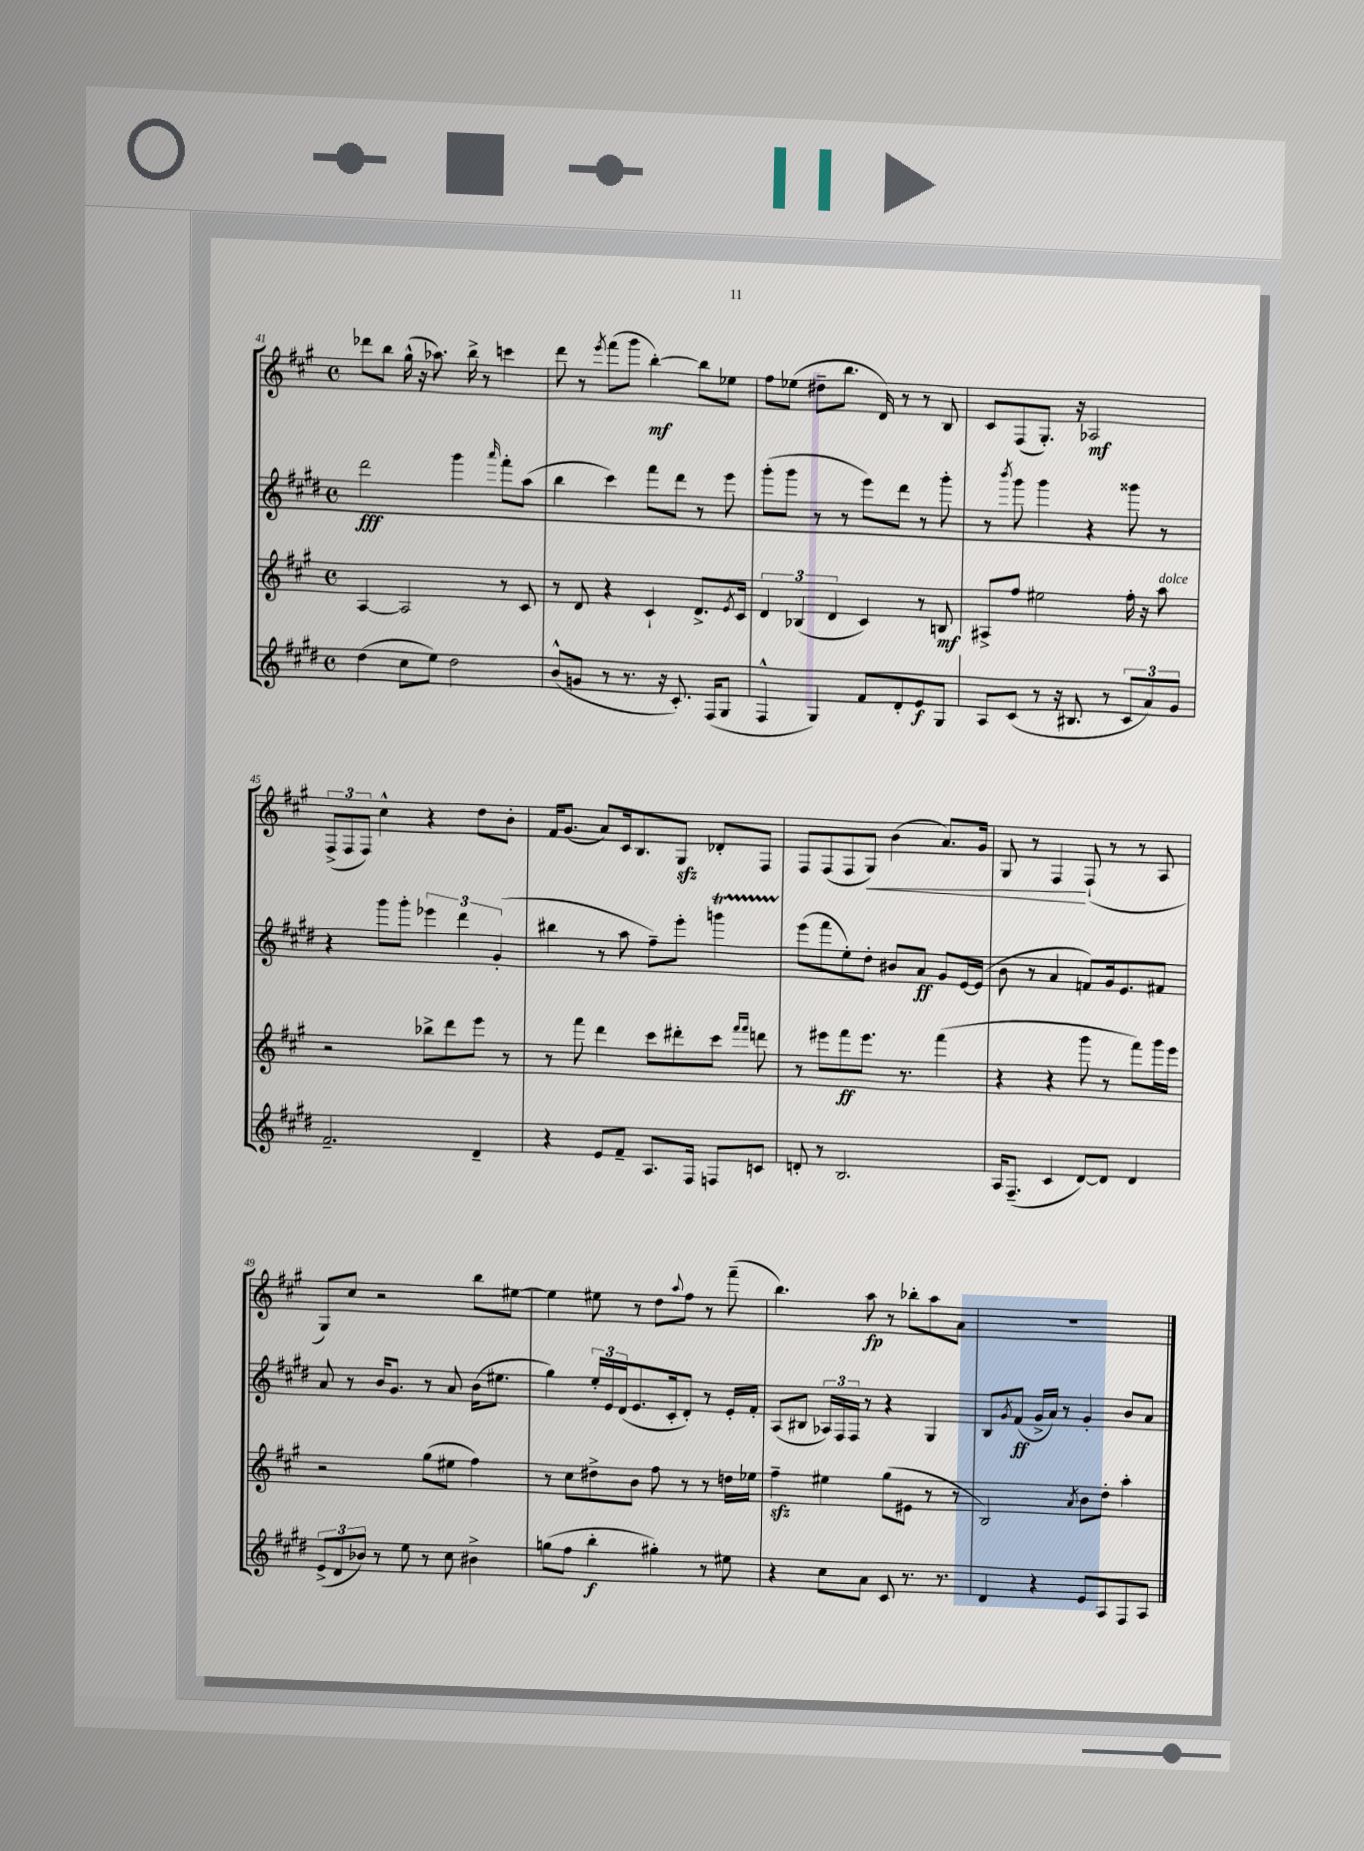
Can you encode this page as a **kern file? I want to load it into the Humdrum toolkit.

**kern	**kern	**kern	**kern
*staff4	*staff3	*staff2	*staff1
*clefG2	*clefG2	*clefG2	*clefG2
*k[f#c#g#d#]	*k[f#c#g#]	*k[f#c#g#d#]	*k[f#c#g#]
*M4/4	*M4/4	*M4/4	*M4/4
*met(c)	*met(c)	*met(c)	*met(c)
(4dd#	[4A	2ddd#	8ddd-
.	.	.	8bb
8cc#	2A]	.	(16gg#^^
.	.	.	16r
8ee)	.	.	8.aa-)
2dd#	.	4ggg#	.
.	.	.	16bb^
.	.	.	8r
.	.	16qqaaa	.
.	8r	8fff#'	4ccc
.	8c#	(8aa	.
=	=	=	=
(8b^^	8r	4bb	8ddd
8g	8d	.	8r
.	.	.	8qeee
8r	4r	4ccc#)	(8fff#
8.r	.	.	8ggg#
.	4c#`	8fff#	[4bb')
16r	.	.	.
8.c#')	.	8ddd#	.
.	8.d^	8r	8bb]
(16F#	.	.	.
8G#	.	8eee	8ee-
.	8qe	.	.
.	16c#	.	.
=	=	=	=
4F#^^	6d	(8ggg#'	8ff#
.	.	8ggg#	(8ee-
.	(6B-	.	.
4G#)	.	8r	8dd#~
.	6d	.	.
.	.	8r	8.bb
8f#	4c#)	8eee)	.
.	.	.	16d)
8d#'	.	8ddd#	8r
8e	8r	8r	8r
8G#	8B	8ggg#'	8B
=	=	=	=
8A	8A#^	8r	8c#
.	.	8qbbb	.
(8c#	8ff#	8ggg#	(8F#
8r	2ee#	4ggg#	8.G#')
16r	.	.	.
8.B#	.	.	16r
.	.	4r	2A-
8r	.	.	.
12c#	16ff#'	8ggg##	.
.	16r	.	.
12a)	.	.	.
.	8aa	8r	.
12g#	.	.	.
=	=	=	=
2.f#~	2r	4r	(12F#^
.	.	.	12F#
.	.	.	12F#)
.	.	8ggg#	4cc#^^
.	.	8ggg#'	.
.	8bb-^	6eee-	4r
.	8ddd	.	.
.	.	6ddd#	.
4d#~	8eee	.	8dd
.	.	(6g#'	.
.	8r	.	8b'
=	=	=	=
4r	8r	4bb#	16f#
.	.	.	(8.g#
.	8fff#	.	.
8e	4ddd	8r	8a)
8f#~	.	8aa	16c#
.	.	.	8.B
8.A	8ccc#	8ff#~)	.
.	8ddd#'	8eee'	8G#
16F#	.	.	.
8F	8ccc#	4ggg	8d-'
.	16qqfff#	.	.
.	16qqfff#	.	.
8c	8ddd	.	8F#
=	=	=	=
8d'	8r	(8eee	8F#
8r	8eee#	8fff#	(8F#
2.B	8fff#	8ee')	8F#
.	8.eee#	8dd#'	8G#)
.	.	8b#	(4b
.	8.r	.	.
.	.	8a	.
.	(4fff#	8g#	8.a)
.	.	[16e	.
.	.	(16e]	16g#
=	=	=	=
16A	4r	8b	8G#
(8.F#~	.	.	.
.	.	8r	8r
4c#	4r	4a	4F#
[8d#)	8ggg#	8f)	(8F#`
8d#]	8r	16g#	8r
.	.	8.e	.
4d#	8fff#)	.	8r
.	16ggg#	8f#	8A
.	16eee	.	.
=	=	=	=
(12e^	2r	8a	8G#)
12d#	.	.	.
.	.	8r	8cc#
12b-)	.	.	.
8r	.	16b	2r
.	.	8.g#	.
8ee	.	.	.
8r	(8gg#	8r	.
8cc#	8ee#	8a	.
4b#^	4ff#)	(16b	8bb
.	.	8.ee#	.
.	.	.	[8ee#
=	=	=	=
(8gg	8r	4gg#)	4ee#]
8ff#	8cc#	.	.
4bb'	8dd#^	24ee'	8ee#
.	.	24e	.
.	.	(24d#	.
.	8b	8.e	8r
4gg#')	8ff#	.	8dd
.	.	16c#'	.
.	.	.	8qqaa
.	8r	8d#')	8ff#
8r	8r	8r	8r
8ee#	16dd	16e'	(8fff#~
.	16ee-	16f#'	.
=	=	=	=
4r	4ff#~	(8A	4.bb)
.	.	8B#	.
8cc#	4ee#	24A-)	.
.	.	24F#	.
.	.	24F#	.
8a	.	8r	8aa
8c#	(8gg#	4r	8r
8.r	8e#	.	8bb-'
.	8r	4G#	8aa
8.r	.	.	.
.	8r	.	8a
=	=	=	=
4d#	2B)	8B	1r
.	.	8qg#	.
.	.	(8f#	.
4r	.	16g#^	.
.	.	16a)	.
.	.	8r	.
.	8qa	.	.
8e	8b	4g#'	.
8A	8dd'	.	.
8F#	4aa'	8b	.
8A	.	8a	.
==	==	==	==
*-	*-	*-	*-
